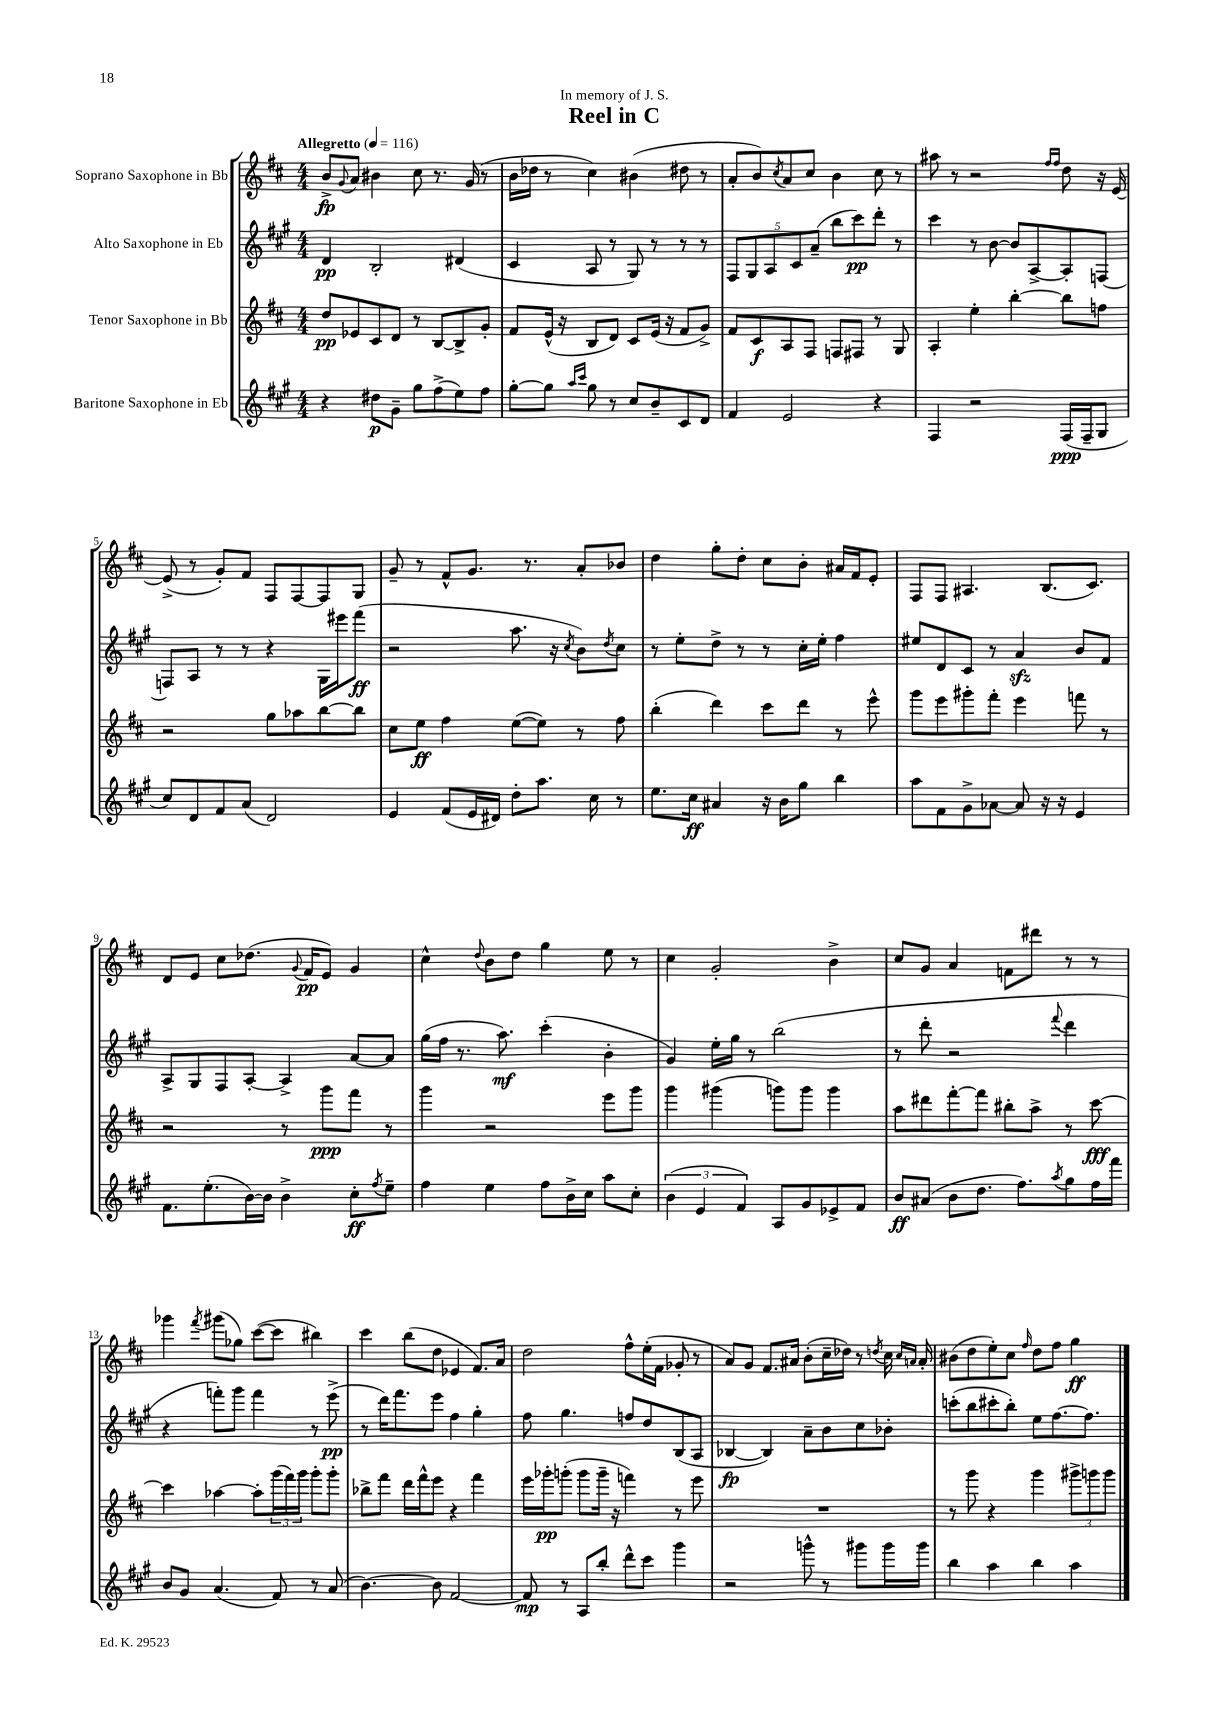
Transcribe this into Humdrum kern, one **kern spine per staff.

**kern	**kern	**kern	**kern
*staff4	*staff3	*staff2	*staff1
*clefG2	*clefG2	*clefG2	*clefG2
*k[f#c#g#]	*k[f#c#]	*k[f#c#g#]	*k[f#c#]
*M4/4	*M4/4	*M4/4	*M4/4
*MM116	*MM116	*MM116	*MM116
4r	8dd/L	4d/	8b^/L
.	.	.	8qqg/
.	8e-/	.	8a/J
8dd#\L	8c#/	2B'/	4b#\
8g#~\J	8d/J	.	.
8gg#\L	8r	.	8cc#\
(8ff#^\	[8B/L	.	8.r
8ee\)	8B^/]	(4d#/	.
.	.	.	(16g/
8ff#\J	8g'/J	.	8r
=	=	=	=
[8gg#'\L	8f#/L	4c#/	16b\LL
.	.	.	16dd-\JJ
8gg#\]J	(16e^^/Jk	.	8r
.	16r	.	.
16qqaa/LL	.	.	.
16qqccc#/JJ	.	.	.
8gg#\	8B/L	8A/	4cc#\)
8r	8d/J)	8r	.
8cc#/L	8c#/L	8G#/)	(4b#\
8b~/	(16e/Jk	8r	.
.	16r	.	.
8c#/	8f#/L	8r	8dd#\
8d/J	8g^/J)	8r	8r
=	=	=	=
4f#/	8f#/L	10F#/L	8a'/L
.	.	10G#/	.
.	8c#/	.	8b/)
.	.	10A/	.
.	.	.	8qcc#/
2e/	8A/	.	8a/
.	.	10c#/	.
.	8F#/J	.	8cc#/J
.	.	(10a~/J	.
.	8F/L	8bb\L	4b\
.	8F#/J	8ccc#\)	.
4r	8r	8ddd'\J	8cc#\
.	8G/	8r	8r
=	=	=	=
4F#/	4A'/	4ccc#\	8aa#\
.	.	.	8r
2r	4ee'\	8r	2r
.	.	[8b\	.
.	[4bb'\	8b/]L	.
.	.	[8A^/	.
.	.	.	16qqff#/LL
.	.	.	16qqff#/JJ
(16F#/LL	8bb\]L	8A'/]	8dd\
16F#~/J	.	.	.
8G#/J	8ff\J	[8F/J	16r
.	.	.	[16e/
=	=	=	=
8cc#/L)	2r	8F/]L	(8e^/]
8d/	.	8A/J	8r
8f#/	.	8r	8g'/L)
(8a/J	.	8r	8f#/J
2d/)	8gg\L	4r	8F#/L
.	8aa-\	.	[8F#/
.	[8bb\	16G#\LL	8F#/]
.	.	16eee#\J	.
.	8bb\]J	(8fff#\J	8G/J
=	=	=	=
4e/	8cc#\L	2r	8g~/
.	8ee\J	.	8r
(8f#/L	4ff#\	.	8f#^^/L
16e/L	.	.	8.g/J
16d#/JJ)	.	.	.
8dd'\L	([8ee\L	8.aa\	.
.	.	.	8.r
8.aa\J	8ee\]J)	.	.
.	.	16r	.
.	.	8qcc#/	.
.	8r	8b\L)	8a'/L
16cc#\	.	.	.
.	.	8qdd/	.
8r	8ff#\	8cc#\J	8b-/J
=	=	=	=
8.ee\L	(4bb'\	8r	4dd\
.	.	8ee'\L	.
16cc#\Jk	.	.	.
4a#/	4ddd\)	8dd^\J	8gg'\L
.	.	8r	8dd'\J
16r	8ccc#\L	8r	8cc#\L
16b\LK	.	.	.
8gg#\J	8ddd\J	16cc#'\LL	8b'\J
.	.	16ee'\JJ	.
4bb\	8r	4ff#\	16a#/LL
.	.	.	16f#/J
.	8eee^^\	.	8e'/J
=	=	=	=
8aa\L	8ggg\L	8ee#/L	8F#/L
8f#\	8eee\	8d/	8F#/J
8g#^\	8ggg#'\	8c#/J	4.A#/
[8a-\J	8fff#'\J	8r	.
8a-/]	4eee\	4a/	.
16r	.	.	(8.B/L
16r	.	.	.
4e/	8fff\	8b/L	.
.	.	.	8.c#/J)
.	8r	8f#/J	.
=	=	=	=
8.f#\L	2r	8A^/L	8d/L
.	.	8G#/	8e/J
(8.ee'\	.	.	.
.	.	8F#/	8cc#\L
[16b\L)	.	[8A'/J	(8.dd-\J
16b\]JJ	.	.	.
4b^\	8r	4A^/]	.
.	.	.	8qqg/
.	.	.	16f#/LK
.	8ggg\L	.	8e/J)
8cc#'\L	8fff#\J	[8a/L	4g/
8qff#/	.	.	.
8ee~\J	8r	8a/]J	.
=	=	=	=
4ff#\	4ggg\	(16gg#\LL	4cc#^^\
.	.	16ff#\JJ	.
.	.	8.r	.
.	.	.	8qqdd/
4ee\	2r	.	8b\L
.	.	8.aa\)	.
.	.	.	8dd\J
8ff#\L	.	(4ccc#'\	4gg\
16b^\L	.	.	.
16cc#\JJ	.	.	.
8aa\L	8eee\L	4b'\	8ee\
8cc#'\J	8ggg\J	.	8r
=	=	=	=
(6b\	4ggg\	4g#/)	4cc#\
6e/	.	.	.
.	(4ggg#\	16ee'\LL	2g'/
.	.	16gg#\JJ	.
6f#/)	.	.	.
.	.	8r	.
8A/L	8ggg\L)	(2bb\	.
8g#/	8ggg\J	.	.
8e-^/	4ggg\	.	4b^\
8f#/J	.	.	.
=	=	=	=
8b/L	8aa\L	8r	8cc#/L
(8a#/J	8ddd#\	8ddd'\	8g/J
8b\L	[8fff#'\	2r	4a/
8.dd\J	8fff#\]J	.	.
.	8bb#'\L	.	8f\L
8.ff#\L)	.	.	.
.	8aa^\J	.	8ddd#\J
8qaa/	.	8qqfff#/	.
8gg#\	8r	4ddd\	8r
16ff#\L	[8ccc#\	.	8r
16fff#\JJ	.	.	.
=	=	=	=
8b/L	4ccc#\]	4r	4ggg-\
8g#/J	.	.	.
.	.	.	8qfff#/
(4.a/	[4aa-\	8fff'\L)	(8ggg#\L
.	.	8ggg#\J	8gg-\J)
.	8aa-'\]L	4fff\	([8ccc#\L
8f#/)	(24ggg\L	.	8ccc#\]J
.	24fff#\)	.	.
.	24ggg\JJ	.	.
8r	8ggg'\L	8r	4bb#\)
(8a/	8ggg'\J	(8eee^\	.
=	=	=	=
[4.b\)	8bb-^\L	8r	4ccc#\
.	8fff#\J	16ddd\LK)	.
.	.	8.fff#\	.
.	16ddd\LL	.	(8bb\L
.	16fff#^^\J	.	.
8b\]	8eee\J	8eee\J	8dd\J
[2f#/	4r	4ff#\	4e-/
.	4fff#\	4gg#'\	8.f#/L)
.	.	.	16a/Jk
=	=	=	=
8f#/]	16eee\LL	8ff#\	2dd\
.	16ggg-'\J	.	.
8r	(8ggg'\J	4.gg#\	.
8A/L	8ggg\L	.	.
8bb'/J	16ggg~\Jk	.	.
.	16r	.	.
8ddd^^\L	4fff\)	8ff/L	8ff#^^\L
8ccc#\J	.	8dd/	(16ee'\L
.	.	.	16f#\JJ
4ggg#\	8r	(8B/	8g-'/
.	8eee\	8A/J	8r
=	=	=	=
2r	1r	[4B-/	8a/L)
.	.	.	8g/J
.	.	4B-/])	8.f#/L
.	.	.	16a#/Jk
8ggg^^\	.	8a~\L	(8b'\L
8r	.	8b\	16cc#~\L
.	.	.	16dd-\JJ)
8ggg#\L	.	8cc#\	8r
.	.	.	8qdd/
16ggg#\L	.	8b-'\J	16cc#\
.	.	.	16qqcc#/LL
.	.	.	16qqa/JJ
16ggg#\JJ	.	.	16a'/
=	=	=	=
4bb\	8r	(8ccc'\L	(8b#\L
.	8ggg\	8bb\	8dd\
4aa\	4r	8ccc#'\	8ee'\)
.	.	8bb'\J)	8cc#\J
.	.	.	16qqff#/
4bb\	4ggg\	8ee\L	8dd\L
.	.	[8.ff#\	8ff#\J
4aa\	12ggg#^\L	.	4gg\
.	.	8.ff#\]J	.
.	12ggg\	.	.
.	12ggg\J	.	.
==	==	==	==
*-	*-	*-	*-
